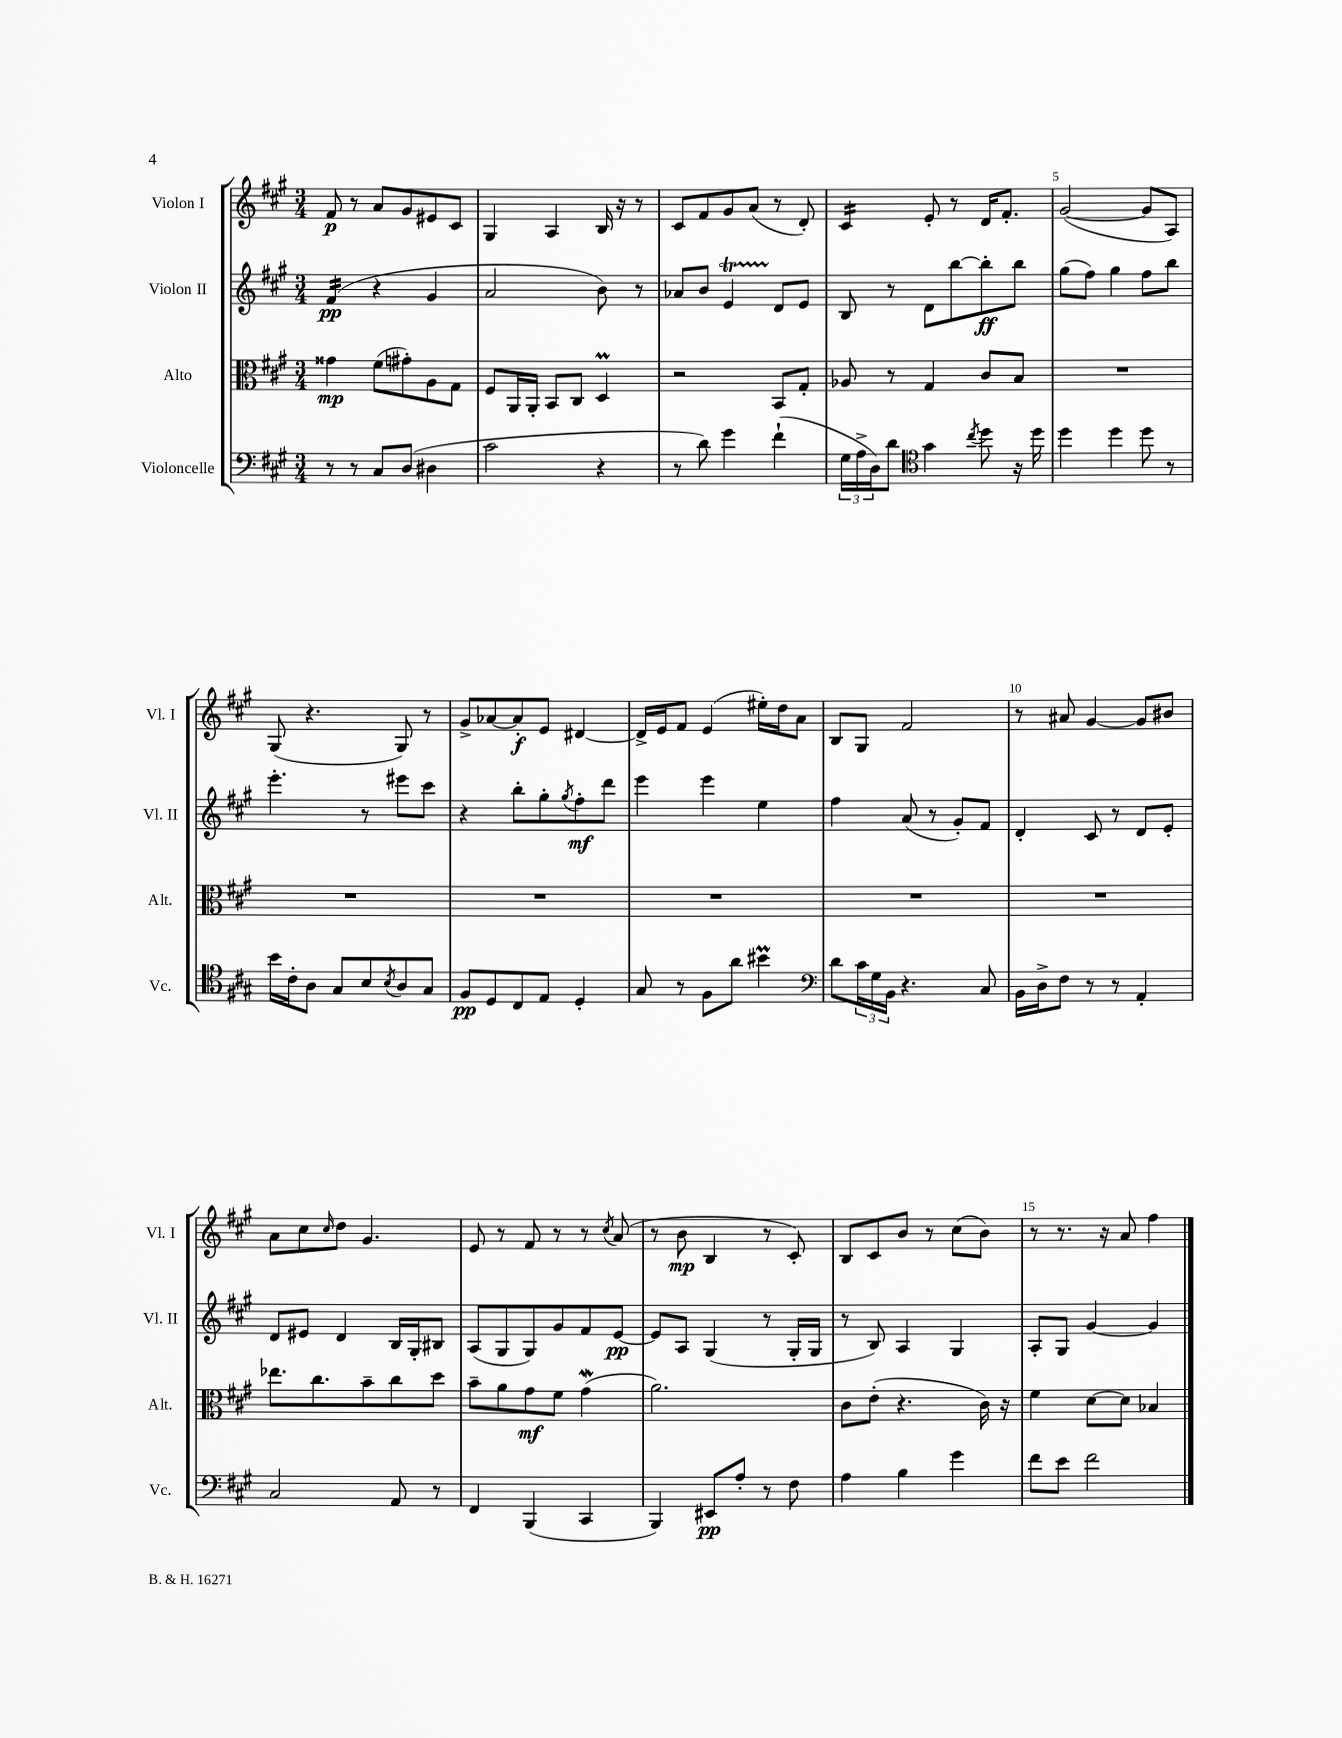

**kern	**kern	**kern	**kern
*staff4	*staff3	*staff2	*staff1
*clefF4	*clefC3	*clefG2	*clefG2
*k[f#c#g#]	*k[f#c#g#]	*k[f#c#g#]	*k[f#c#g#]
*M3/4	*M3/4	*M3/4	*M3/4
8r	4g##	(4f#	8f#
8r	.	.	8r
8C#	(8f#	4r	8a
(8D	8g#')	.	8g#
4D#	8A	4g#	8e#
.	8G#	.	8c#
=	=	=	=
2c#	8F#	2a	4G#
.	16AA	.	.
.	16AA'	.	.
.	8BB	.	4A
.	8C#	.	.
4r	4D	8b)	16B
.	.	.	16r
.	.	8r	8r
=	=	=	=
8r	2r	8a-	8c#
8d)	.	8b	8f#
4g#	.	4e	8g#
.	.	.	(8a
(4f#`	8BB	8d	8r
.	8G#'	8e	8d')
=	=	=	=
24G#	8A-	8B	4c#
24A^	.	.	.
24D)	.	.	.
8d	8r	8r	.
*clefC4	*	*	*
4g#	4G#	8d	8e'
.	.	[8bb	8r
8qcc#	.	.	.
8dd	8c#	8bb']	16d
.	.	.	8.f#'
16r	8B	8bb	.
16dd	.	.	.
=	=	=	=
4dd	2.r	(8gg#	([2g#
.	.	8ff#)	.
4dd	.	4gg#	.
8dd	.	8ff#	8g#]
8r	.	8bb	8A)
=	=	=	=
16b	2.r	4.eee'	(8G#
16c#'	.	.	.
8A	.	.	4.r
8G#	.	.	.
8B	.	8r	.
8qB	.	.	.
8A	.	8eee#	8G#)
8G#	.	8ccc#	8r
=	=	=	=
8F#	2.r	4r	8g#^
8D	.	.	[8a-
8C#	.	8bb'	8a-']
8E	.	8gg#'	8e
.	.	8qgg#	.
4D'	.	8ff#'	[4d#
.	.	8ddd	.
=	=	=	=
8G#	2.r	4eee	16d#^]
.	.	.	16e
8r	.	.	8f#
8F#	.	4eee	(4e
8a	.	.	.
4b#	.	4ee	16ee#')
.	.	.	16dd
.	.	.	8a
=	=	=	=
*clefF4	*	*	*
8d	2.r	4ff#	8B
24c#	.	.	8G#
24G#	.	.	.
24BB	.	.	.
4.r	.	(8a	2f#
.	.	8r	.
.	.	8g#')	.
8C#	.	8f#	.
=	=	=	=
16BB	2.r	4d'	8r
16D^	.	.	.
8F#	.	.	8a#
8r	.	8c#	[4g#
8r	.	8r	.
4AA'	.	8d	8g#]
.	.	8e'	8b#
=	=	=	=
2C#	8.ee-	8d	8a
.	.	8e#	8cc#
.	8.cc#	.	.
.	.	.	16qqcc#
.	.	4d	8dd
.	8b~	.	4.g#
8AA	8cc#	16B	.
.	.	16G#'	.
8r	8dd	8B#	.
=	=	=	=
4FF#	8b~	(8A	8e
.	8a	8G#	8r
(4BBB	8g#	8G#)	8f#
.	8f#	8g#	8r
4CC#	(4g#	8f#	8r
.	.	.	8qcc#
.	.	[8e	(8a
=	=	=	=
4BBB)	2.a)	8e]	8r
.	.	8A	8b
8EE#	.	(4G#	4B
8A'	.	.	.
8r	.	8r	8r
8F#	.	16G#'	8c#')
.	.	16G#	.
=	=	=	=
4A	8c#	8r	8B
.	(8e'	8B)	8c#
4B	4.r	4A	8b
.	.	.	8r
4g#	.	4G#	(8cc#
.	16c#)	.	8b)
.	16r	.	.
=	=	=	=
8f#	4f#	8A'	8r
8e	.	8G#	8.r
2f#	[8d	[4g#	.
.	.	.	16r
.	8d]	.	8a
.	4B-	4g#]	4ff#
==	==	==	==
*-	*-	*-	*-
